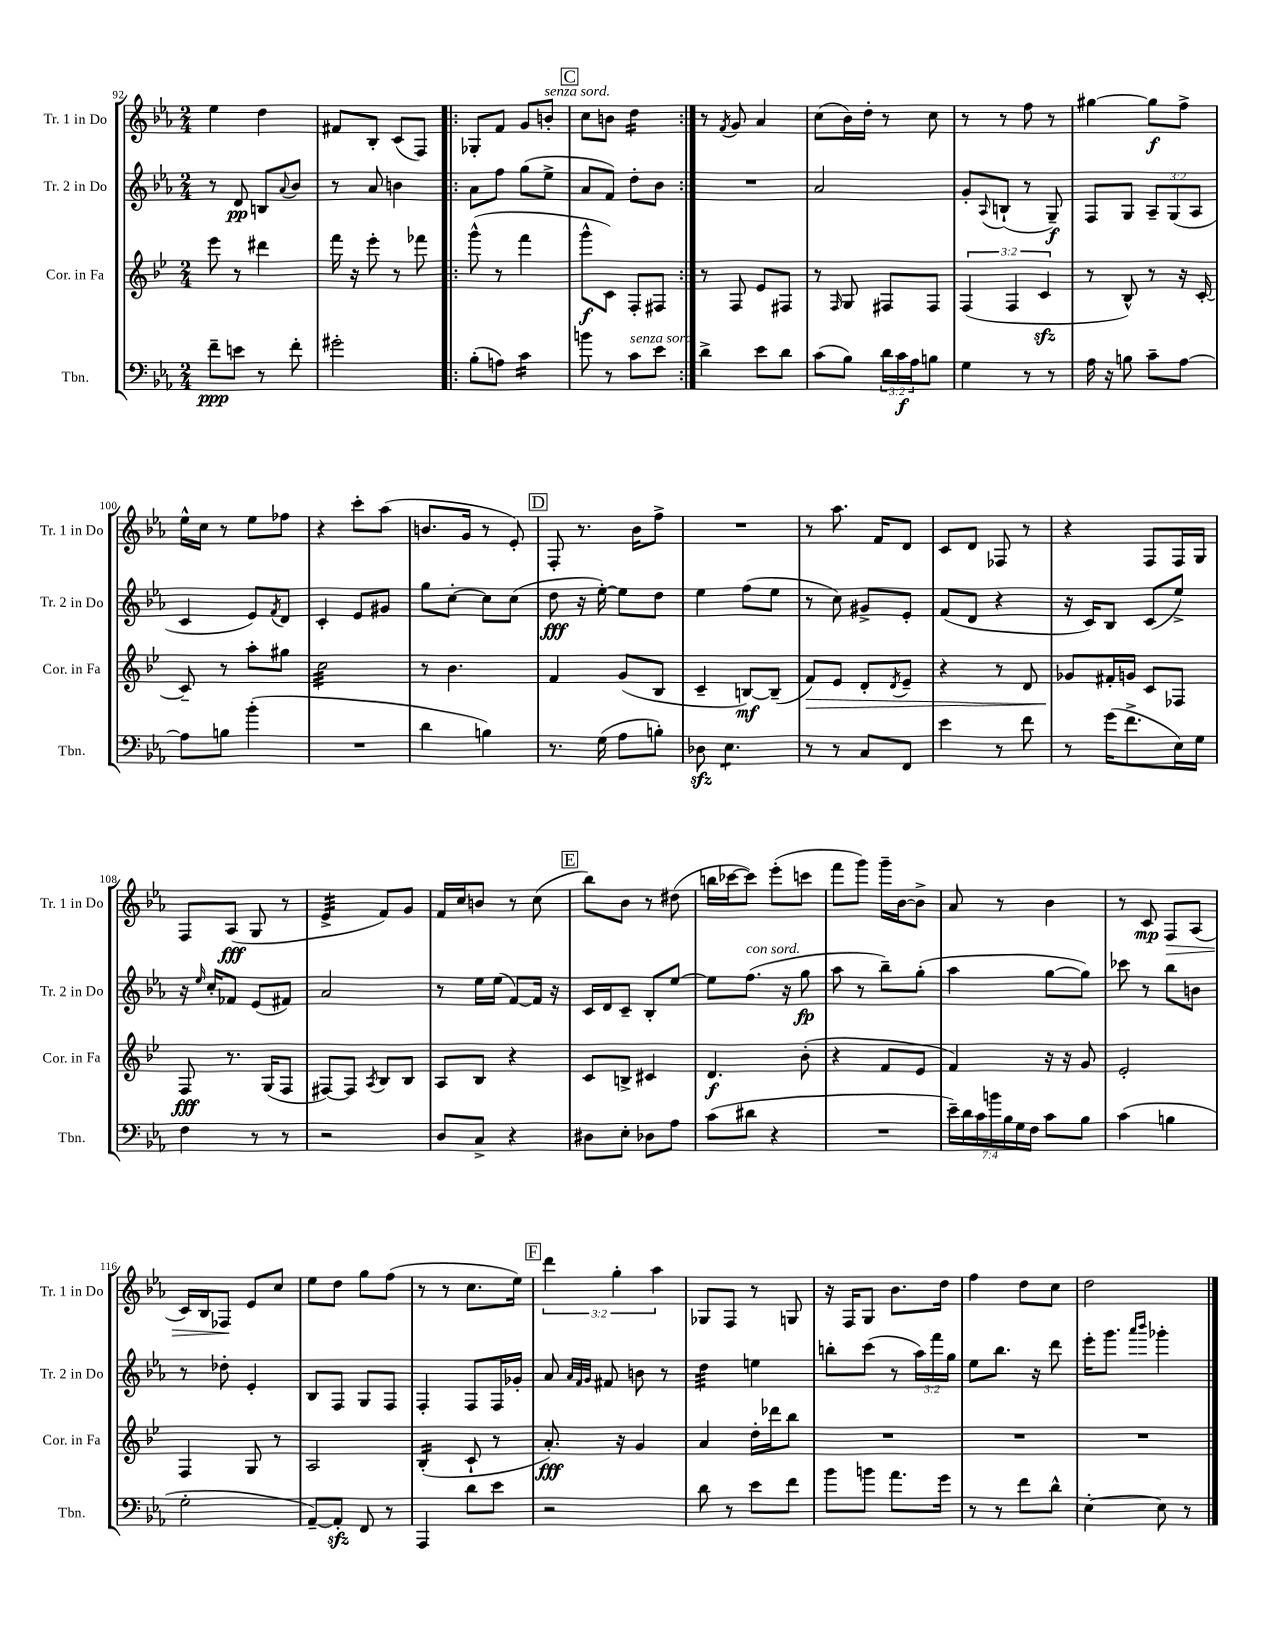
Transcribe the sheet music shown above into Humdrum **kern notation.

**kern	**kern	**kern	**kern
*staff4	*staff3	*staff2	*staff1
*clefF4	*clefG2	*clefG2	*clefG2
*k[b-e-a-]	*k[b-e-]	*k[b-e-a-]	*k[b-e-a-]
*M2/4	*M2/4	*M2/4	*M2/4
8f~	8eee-	8r	4ee-
8e	8r	8d	.
8r	4ddd#	8B	4dd
.	.	8qqa-	.
8f'	.	8b-	.
=	=	=	=
2g#'	16fff	8r	8f#
.	16r	.	.
.	8eee-'	8a-	8B-'
.	8r	4b	(8c
.	8fff-	.	8F)
=!|:	=!|:	=!|:	=!|:
(8B-'	(8ggg^^	8a-	8G-'
8A)	8r	8ff	8f
4c	4fff	(8gg	8g
.	.	8ee-^	8b'
=	=	=	=
8b	8ggg^^	8a-	8cc
8r	8c)	8f)	8b
8c	8F'	8dd'	4dd
8e-	8F#	8b-	.
=:|!	=:|!	=:|!	=:|!
4d^	8r	2r	8r
.	.	.	8qf
.	8F	.	8g
8e-	8e-	.	4a-
8d	8F#	.	.
=	=	=	=
(8c	8r	2a-	(8cc
.	16qqF	.	.
8B-)	8G	.	16b-)
.	.	.	16dd'
24d	8F#	.	8r
24c	.	.	.
24A-	.	.	.
8B	8F#	.	8cc
=	=	=	=
4G	(6F	8g'	8r
.	.	8qqA-	.
.	.	(8B`	8r
.	6F	.	.
8r	.	8r	8ff
.	6c	.	.
8r	.	8G~)	8r
=	=	=	=
16A-	8r	8F	[4gg#
16r	.	.	.
8B	8B-^^)	8G	.
8c~	8r	12A-~	8gg#]
.	.	(12G	.
[8A-	16r	.	8ff^
.	.	12A-	.
.	[16c'	.	.
=	=	=	=
8A-]	8c~]	4c	16ee-^^
.	.	.	16cc
8B	8r	.	8r
(4b-'	8aa'	8e-)	8ee-
.	.	8qf	.
.	8gg#	8d	8ff-
=	=	=	=
2r	2cc	4c'	4r
.	.	8e-	8ccc'
.	.	8g#	(8aa-
=	=	=	=
4d	8r	8gg	8.b
.	4.b-	[8cc'	.
.	.	.	16g
4B)	.	8cc]	8r
.	.	(8cc	8e-')
=	=	=	=
8.r	4f	8dd	8F'
.	.	16r	8.r
(16G	.	[16ee-')	.
8A-	(8g	8ee-]	.
.	.	.	16b-
8B')	8B-	8dd	8ff^
=	=	=	=
8D-	4c~	4ee-	2r
4.E-	.	.	.
.	[8B)	(8ff	.
.	(8B~]	8ee-	.
=	=	=	=
8r	8f)	8r	8r
8r	8e-	8cc)	8.aa-
8C	8d'	8g#^	.
.	.	.	16f
.	8qd	.	.
8FF	8e-~	8e-'	8d
=	=	=	=
4e-	4r	(8f	8c
.	.	8d	8d
8r	8r	4r	8F-
8f	8d	.	8r
=	=	=	=
8r	8g-	16r	4r
.	.	16c)	.
(16g	16f#'	8B-	.
8.f^	16g	.	.
.	8c	(8c	8F
16E-)	8F-	8ee-^)	16F
16G	.	.	16G
=	=	=	=
4F	8F	16r	8F
.	.	16qqee-	.
.	.	16cc'	.
.	8.r	8f-	(8A-
8r	.	(8e-	8G
.	(16G	.	.
8r	8F	8f#)	8r
=	=	=	=
2r	[8F#)	2a-	4e-^
.	8F#]	.	.
.	8qA	.	.
.	8B-	.	8f)
.	8B-	.	8g
=	=	=	=
8D	8A	8r	16f
.	.	.	16cc
8C^	8B-	16ee-	8b
.	.	(16ee-	.
4r	4r	[8f)	8r
.	.	16f]	(8cc
.	.	16r	.
=	=	=	=
8D#	8c	16c	8bb-)
.	.	16d	.
8E-'	8B^	8c~	8b-
8D-	4c#	8B-'	8r
8A-	.	[8ee-	(8dd#
=	=	=	=
(8c	4.d	8ee-]	16bb
.	.	.	[16ccc-
8d#	.	(8.ff	8ccc-])
4r	.	.	(8eee-'
.	.	16r	.
.	(8b-'	8gg	8ccc
=	=	=	=
2r	4r	8aa-	8fff
.	.	8r	8ggg)
.	8f	8bb-~)	16ggg~
.	.	.	[16b-
.	8e-	(8gg'	8b-^]
=	=	=	=
28e-~)	4f)	4aa-	8a-
28d	.	.	.
28c	.	.	.
28b	.	.	.
.	.	.	8r
28B-	.	.	.
28G	.	.	.
28F	.	.	.
8c	16r	[8gg	4b-
.	16r	.	.
8B-	8g	8gg])	.
=	=	=	=
(4c	2e-'	8ccc-	8r
.	.	8r	8c
4B	.	8bb-	8F
.	.	8b	(8A-
=	=	=	=
2G'	4F	8r	16c)
.	.	.	16B-
.	.	8dd-'	8F-
.	8G	4e-'	8e-
.	8r	.	8cc
=	=	=	=
[8AA-~)	2A	8B-	8ee-
8AA-']	.	8F	8dd
8FF	.	8G	8gg
8r	.	8F	(8ff
=	=	=	=
4AAA-	(4B-'	4F'	8r
.	.	.	8r
8d	8c`	8F	8.cc
8e-	8r	16F	.
.	.	16g-'	16ee-)
=	=	=	=
2r	8.a')	8a-	6ddd
.	.	32qqa-	.
.	.	32qqf	.
.	.	32qqg	.
.	.	8f#	.
.	.	.	6gg'
.	16r	.	.
.	4g	8b	.
.	.	.	6aa-
.	.	8r	.
=	=	=	=
8d	4a	4dd	8G-
8r	.	.	8F
8e-	16dd'	4ee	8r
.	16ddd-	.	.
8f	8bb-	.	8G
=	=	=	=
8b-	2r	8bb'	16r
.	.	.	16F
8b	.	(8ccc	8G
8.a-	.	8r	8.b-
.	.	24aa-)	.
.	.	24fff	.
16g	.	.	16dd
.	.	24gg	.
=	=	=	=
8r	2r	8ee-	4ff
8r	.	8.bb-	.
8f	.	.	8dd
.	.	16r	.
8d^^	.	8ddd	8cc
=	=	=	=
[4E-'	2r	16eee-'	2dd
.	.	8.ggg	.
.	.	16qqaaa-	.
.	.	16qqbbb-	.
8E-]	.	4ggg-'	.
8r	.	.	.
==	==	==	==
*-	*-	*-	*-
